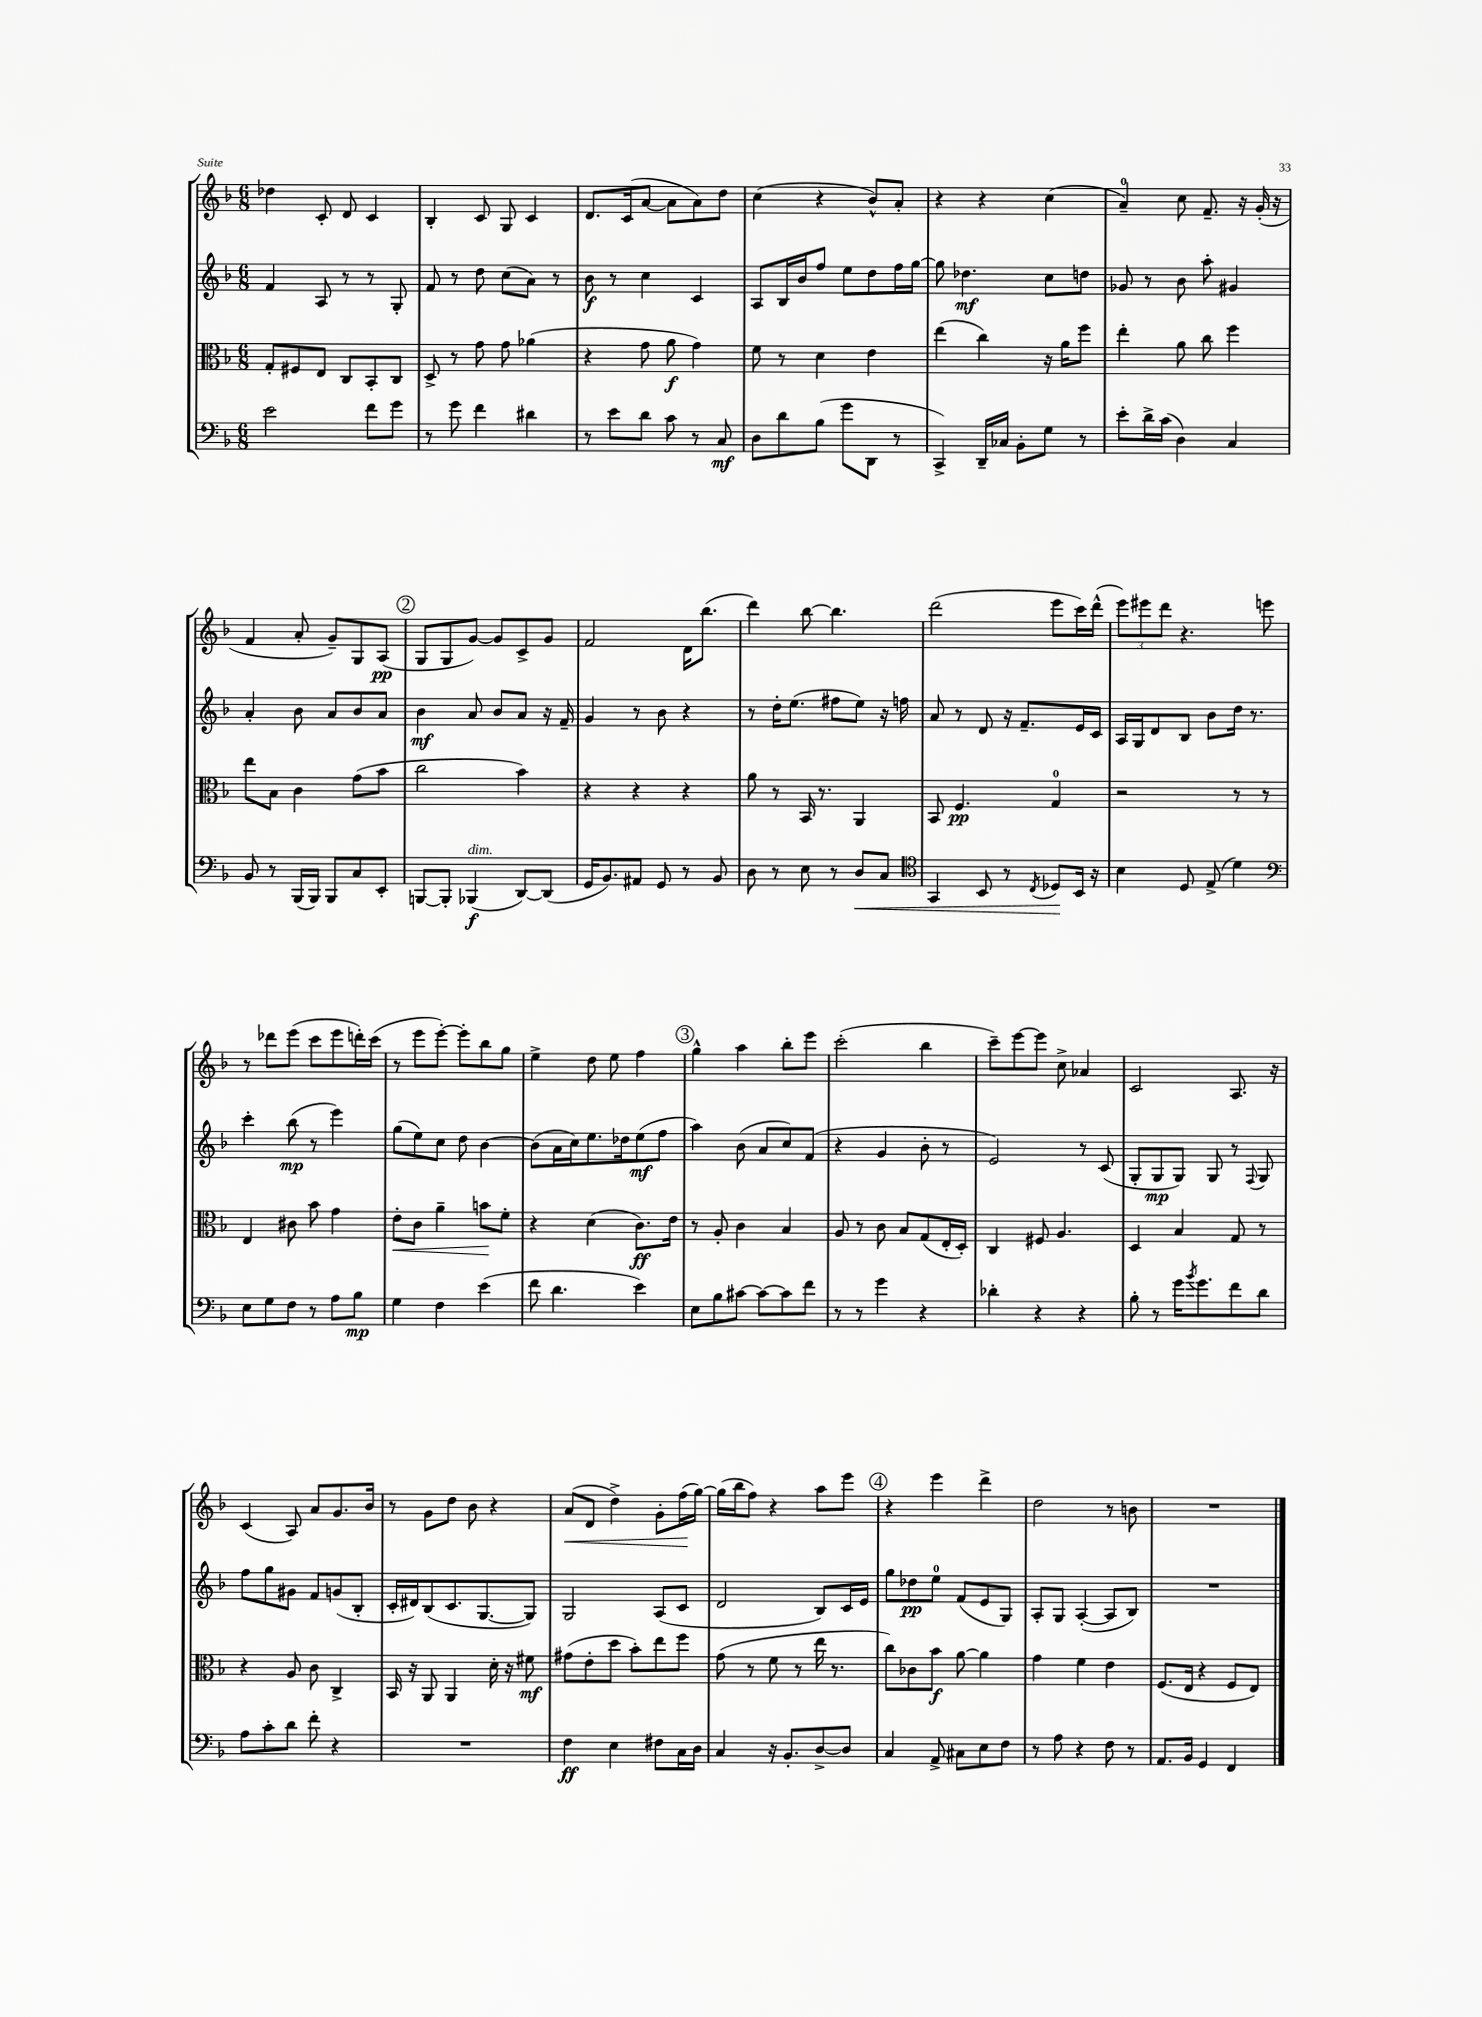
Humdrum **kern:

**kern	**kern	**kern	**kern
*staff4	*staff3	*staff2	*staff1
*clefF4	*clefC3	*clefG2	*clefG2
*k[b-]	*k[b-]	*k[b-]	*k[b-]
*M6/8	*M6/8	*M6/8	*M6/8
2e	8G'	4f	4dd-
.	8F#	.	.
.	8E	8A	8c'
.	8C	8r	8d
8f	8BB-'	8r	4c
8g	8C	8G'	.
=	=	=	=
8r	8D^	8f	4B-'
8g	8r	8r	.
4f	8g	8dd	8c
.	8g	(8cc	8G
4d#	(4a-	8a)	4c
.	.	8r	.
=	=	=	=
8r	4r	8b-	8.d
8e	.	8r	.
.	.	.	(16c
8d	8g	4cc	[8a
8c	8a	.	8a]
8r	4g)	4c	8a)
8C	.	.	8dd
=	=	=	=
8D	8f	8A	(4cc
8d	8r	16B-	.
.	.	16b-	.
(8B-	4d	8ff	4r
8g	.	8ee	.
8DD	4e	8dd	8b-^^)
8r	.	16ff	8a'
.	.	[16gg	.
=	=	=	=
4CC^)	(4ee	8gg]	4r
.	.	4.dd-	.
16DD~	4cc)	.	4r
16C-	.	.	.
8BB-'	.	.	.
8G	16r	8cc	(4cc
.	16a	.	.
8r	8ff	8dd	.
=	=	=	=
8e'	4ee'	8g-	4a~)
16d^	.	8r	.
(16c	.	.	.
4D)	8a	8b-	8cc
.	8cc	8aa'	8.f~
4C	4ff	4g#	.
.	.	.	16r
.	.	.	(16g'
.	.	.	16r
=	=	=	=
8BB-	8ee	4a'	4f
8r	8B-	.	.
(16BBB-	4c	8b-	8a'
16BBB-)	.	.	.
8BBB-	.	8a	8g~)
8C	(8g	8b-	8G
8EE'	8b-	8a	(8A
=	=	=	=
[8BBB	2cc	4b-	8G
8BBB']	.	.	8G
(4BBB-	.	8a	[8g)
.	.	8b-	8g]
[8DD)	4b-)	8a	8c^
(8DD]	.	16r	8g
.	.	16f~	.
=	=	=	=
16GG	4r	4g	2f
8.BB-)	.	.	.
8AA#	4r	8r	.
8GG	.	8b-	.
8r	4r	4r	16d
.	.	.	(8.bb-
8BB-	.	.	.
=	=	=	=
8D	8a	8r	4ddd)
8r	8r	16dd'	.
.	.	(8.ee	.
8E	16BB-	.	[8bb-
.	8.r	.	.
8r	.	8ff#	4.bb-]
8D	4AA	8ee)	.
8C	.	16r	.
.	.	16ff	.
=	=	=	=
*clefC4	*	*	*
4GG	8BB-	8a	(2ddd
.	4.F	8r	.
8BB-	.	8d	.
8r	.	16r	.
.	.	8.f~	.
8qC	.	.	.
8D-	4G	.	8eee
16BB-	.	16e	16ccc)
16r	.	16c	(16ddd^^
=	=	=	=
4B-	2r	16A	12eee)
.	.	16G	.
.	.	.	12eee#
.	.	8d	.
.	.	.	12ddd
8D	.	8B-	4.r
(8E^	.	8b-	.
4d)	8r	16dd	.
.	.	8.r	.
.	8r	.	8eee
=	=	=	=
*clefF4	*	*	*
8E	4E	4ccc'	8r
8G	.	.	8ddd-
8F	8c#	(8bb-	(8eee
8r	8b-	8r	8ccc
8A	4g	4eee)	8eee
8B-	.	.	16ddd')
.	.	.	(16ccc
=	=	=	=
4G	8e'	(8gg	8r
.	8c	8ee)	8eee
4F	4a~	8cc	[8eee')
.	.	8dd	8eee']
(4e	8b	[4b-	8bb-
.	8f'	.	8gg
=	=	=	=
8f	4r	(8b-]	4ee^
4.d	.	16a	.
.	.	16cc)	.
.	(4d	8.ee	8dd
.	.	.	8ee
.	.	16dd-	.
4e)	8.c)	(8ee	4ff
.	.	8ff	.
.	16e	.	.
=	=	=	=
8E	8r	4aa)	4gg^^
8B-	8A'	.	.
[8c#	4c	(8b-	4aa
8c#_	.	8a	.
8c#]	4B-	8cc)	8bb-'
8f	.	(8f	8eee
=	=	=	=
8r	8A	4r	(2ccc'
8r	8r	.	.
4g	8c	4g	.
.	8B-	.	.
4r	(8G	8b-'	4bb-
.	16E'	8r	.
.	16D')	.	.
=	=	=	=
4d-'	4C	2e)	8ccc~)
.	.	.	[8eee
4r	8F#	.	8eee]
.	4.A	.	8cc^
4r	.	8r	4a-
.	.	(8c	.
=	=	=	=
8B-'	4D	8G'	2c
8r	.	8G	.
16g	4B-	8G)	.
8qb-	.	.	.
8.g	.	.	.
.	.	8G	.
8f	8G	8r	8.A
.	.	8qqF	.
8d	8r	8G	.
.	.	.	16r
=	=	=	=
8A	4r	8ff	(4c
8c'	.	8gg	.
8d	8A	8g#	8A)
8f'	8c	8f	8a
4r	4C^	(8g	8.g
.	.	8B-'	.
.	.	.	16b-
=	=	=	=
2.r	16BB-	16c'	8r
.	16r	16d#)	.
.	8AA	(8B-	8g
.	4AA	8.c	8dd
.	.	.	8b-
.	.	[8.G	.
.	16d'	.	4r
.	16r	.	.
.	8f#	8G])	.
=	=	=	=
4F	(8g#	2G	(8a
.	8e'	.	8d
4E	8dd	.	4dd^)
.	8b-')	.	.
8F#	8ee	(8A	8g'
16C	8ff	8c	(16ff
16D	.	.	[16gg)
=	=	=	=
4C	(8g	2d	(16gg]
.	.	.	16bb-
.	8r	.	8ff)
16r	8f	.	4r
8.BB-'	.	.	.
.	8r	.	.
[8D^	16ee	8B-)	8aa
.	8.r	.	.
8D]	.	16c	8eee
.	.	16e	.
=	=	=	=
4C	8cc)	8gg	4r
.	8c-	8dd-	.
8AA^	8b-	8ee	4eee
8C#	[8a	(8f	.
8E	4a]	8e	4ddd^
8F	.	8G)	.
=	=	=	=
8r	4g	8A'	2dd
8A	.	8G	.
4r	4f	([4A'	.
8F	4e	8A]	8r
8r	.	8B-)	8b
=	=	=	=
8.AA	(8.F	2.r	2.r
16BB-	16E	.	.
4GG	4r	.	.
4FF	8F	.	.
.	8E)	.	.
==	==	==	==
*-	*-	*-	*-
